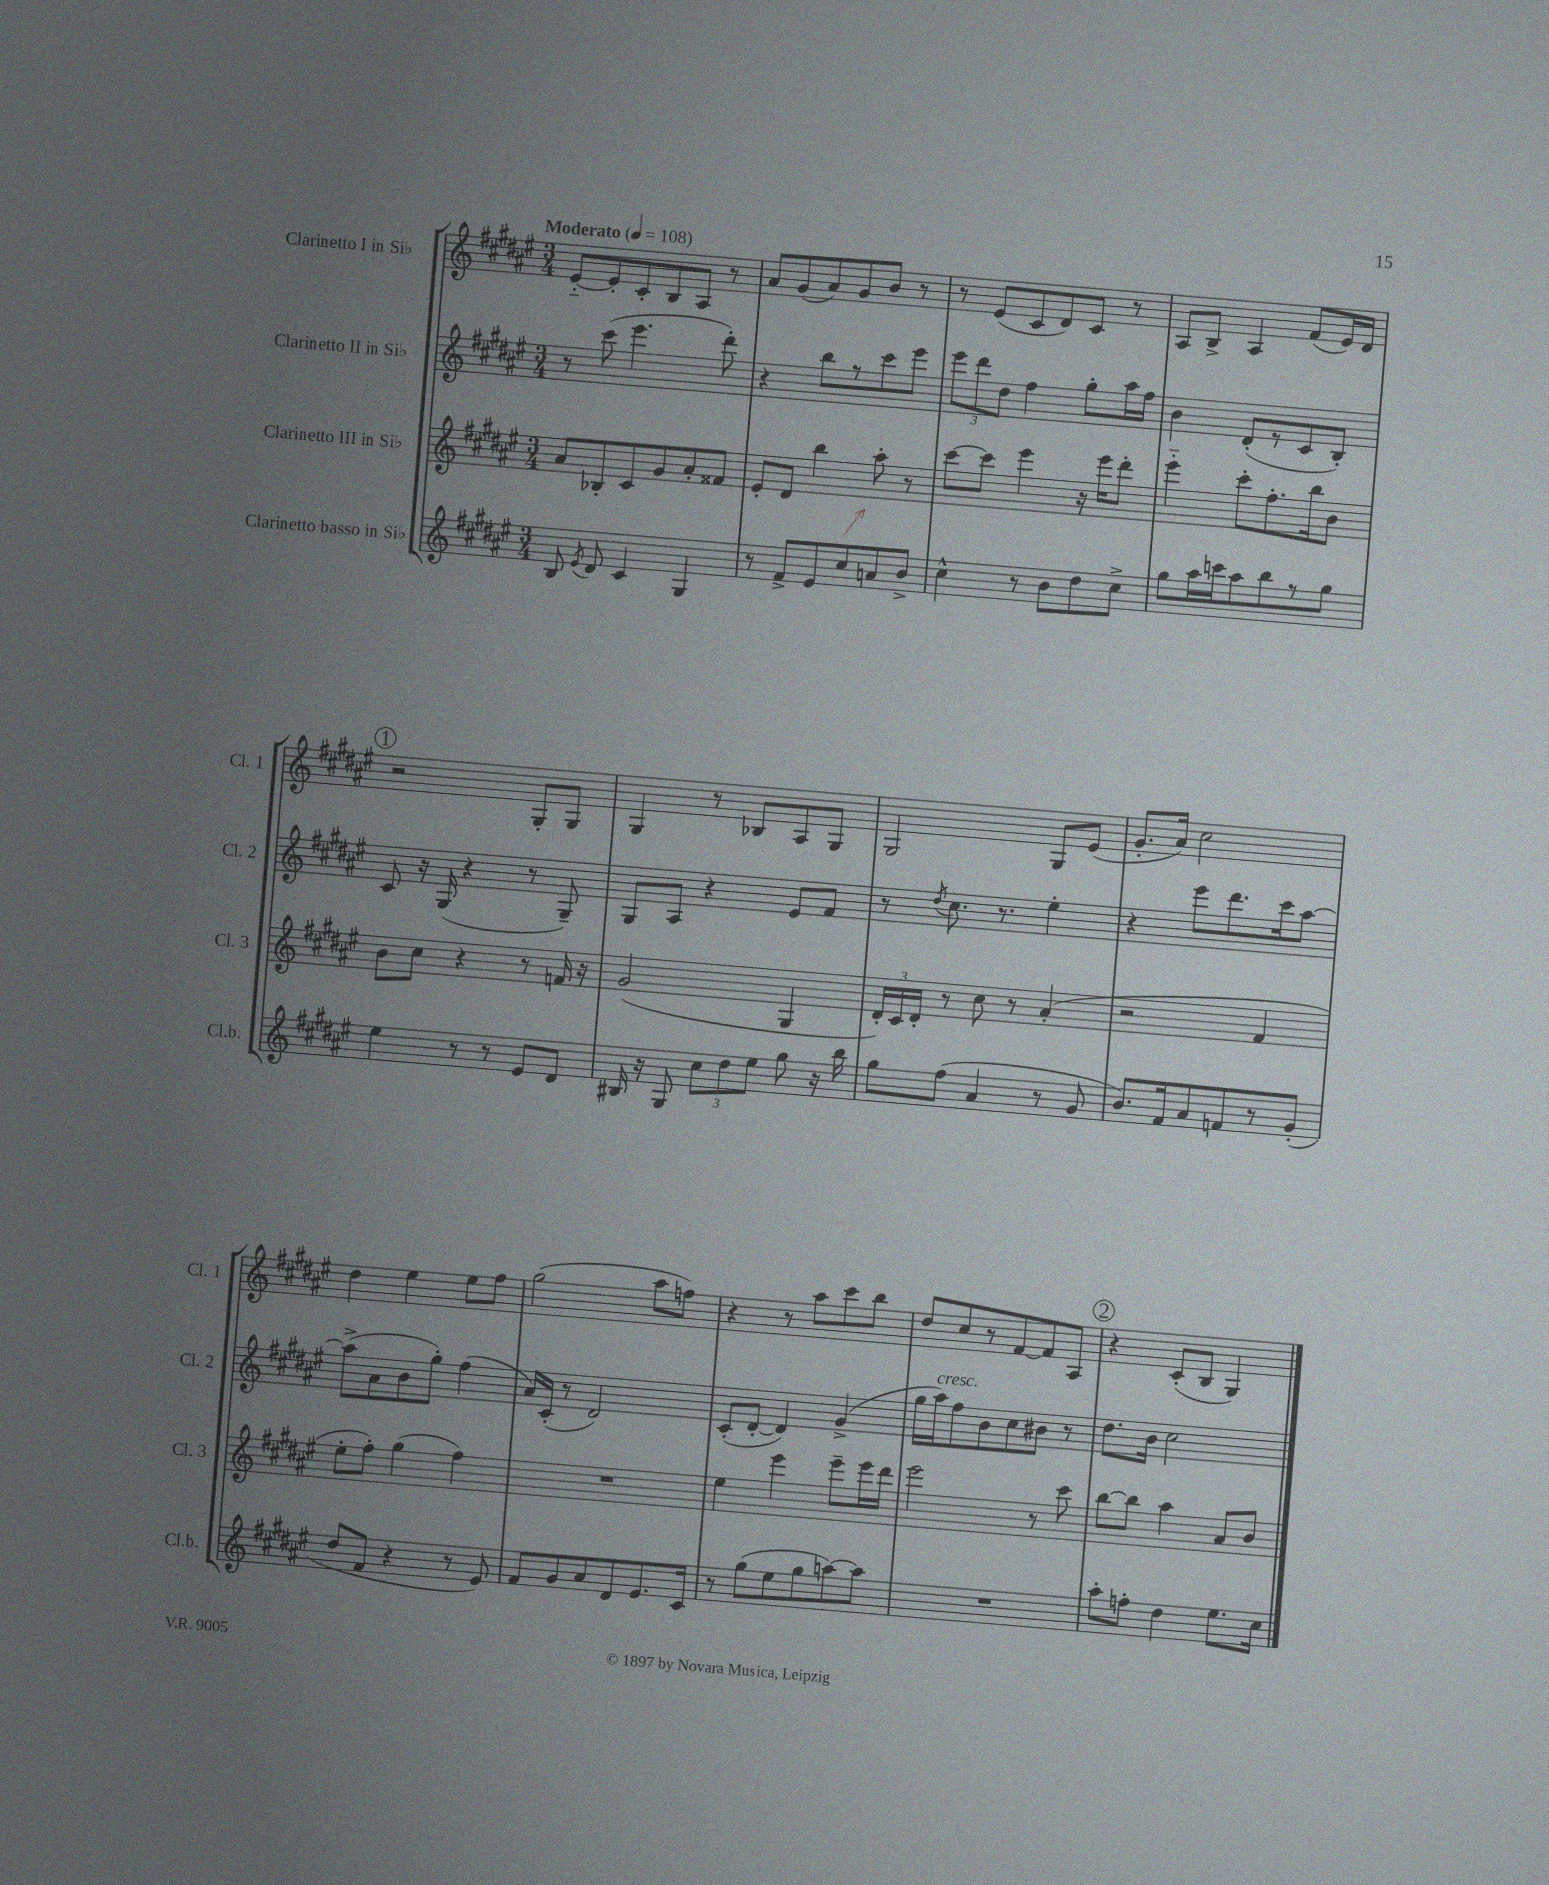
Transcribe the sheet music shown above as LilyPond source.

<<
\new StaffGroup <<
\new Staff = "s0" \with { instrumentName = "Clarinetto I in Sib" shortInstrumentName = "Cl. 1" } {
    \clef treble \key fis \major \numericTimeSignature \time 3/4 \tempo "Moderato" 4 = 108
    \autoBeamOff eis'8[~-_ eis'8-. cis'8-. b8 ais8] r8 |
    ais'8[ gis'8( ais'8) gis'8 b'8] r8 |
    r8 eis'8[( cis'8 dis'8) cis'8] r8 |
    ais8[ b8]-> ais4 fis'8[( eis'16) dis'16] |
    \mark \markup { \circle "1" } r2 gis8[-. gis8] |
    gis4 r8 bes8[ ais8 gis8] |
    gis2 gis8[ eis'8]( |
    gis'8.[-. ais'16]) cis''2 |
    dis''4 eis''4 eis''8[ fis''8] |
    gis''2( ais''8[ f''8]) |
    r4 r8 ais''8[ cis'''8 b''8] |
    dis''8[ cis''8 r8 fis'8~ fis'8 ais8] |
    \mark \markup { \circle "2" } r4 cis'8[-.( b8] gis4) \bar "|." |
}
\new Staff = "s1" \with { instrumentName = "Clarinetto II in Sib" shortInstrumentName = "Cl. 2" } {
    \clef treble \key fis \major \numericTimeSignature \time 3/4
    \autoBeamOff r8 cis'''8( eis'''4. dis'''8-.) |
    r4 b''8[ r8 cis'''8 eis'''8] |
    \tuplet 3/2 { eis'''8[ dis'''8 dis''8] } fis''4 gis''8[-. ais''16 fis''16] |
    b'4 dis'8[-.( r8 cis'8 b8]-.) |
    \mark \markup { \circle "1" } cis'8 r16 gis16( r4 r8 gis8--) |
    gis8[ ais8] r4 eis'8[ fis'8] |
    r8 \acciaccatura { dis''8 } cis''8. r8. eis''4-. |
    r4 eis'''8[ dis'''8. cis'''16 ais''8]~ |
    ais''8[->( ais'8 b'8 gis''8]-.) fis''4( |
    ais'16[) cis'16]-.( r8 dis'2) |
    cis'8[-.( dis'8]~-. dis'4) gis'4->( |
    gis''16[ ais''16^\markup { \italic "cresc." }) fis''8 b'8 cis''8 bis'8] r8 |
    \mark \markup { \circle "2" } dis''8.[ b'16] cis''2 \bar "|." |
}
\new Staff = "s2" \with { instrumentName = "Clarinetto III in Sib" shortInstrumentName = "Cl. 3" } {
    \clef treble \key fis \major \numericTimeSignature \time 3/4
    \autoBeamOff ais'8[ bes8-. cis'8 gis'8 ais'8-. fisis'8] |
    eis'8[-. dis'8] b''4 ais''8-. r8 |
    cis'''8[~ cis'''8] eis'''4 r16 eis'''16[ dis'''8]-. |
    eis'''4-_ cis'''8[-. fis''8.-. b''16 b'8] |
    \mark \markup { \circle "1" } b'8[ cis''8] r4 r8 f'16 r16 |
    gis'2( gis4 |
    \tuplet 3/2 { dis'16[-.) cis'16 dis'16]-. } r8 cis''8 r8 ais'4-.( |
    r2 fis'4 |
    eis''8[-. fis''8]-.) gis''4( fis''4) |
    R2. |
    eis''4 eis'''4 eis'''8[-- eis'''16 dis'''16] |
    eis'''2 r8 cis'''8 |
    \mark \markup { \circle "2" } b''8[~ b''8] ais''4 ais'8[ b'8] \bar "|." |
}
\new Staff = "s3" \with { instrumentName = "Clarinetto basso in Sib" shortInstrumentName = "Cl.b." } {
    \clef treble \key fis \major \numericTimeSignature \time 3/4
    \autoBeamOff b8 \acciaccatura { eis'8 } dis'8 cis'4 gis4 |
    r8 fis'8[-> eis'8 cis''8 a'8 b'8]-> |
    cis''4-^ r8 b'8[ dis''8 cis''8]-> |
    gis''8[ ais''16 c'''16 ais''8 b''8 r8 gis''8] |
    \mark \markup { \circle "1" } eis''4 r8 r8 eis'8[ dis'8] |
    bis16 r16 gis8 \tuplet 3/2 { cis''8[ dis''8 eis''8] } gis''8 r16 b''16 |
    gis''8[ fis''8]( ais'4 r8 gis'8 |
    b'8.[) fis'16 ais'8 f'8 r8 gis'8]-.( |
    dis''8[ fis'8] r4 r8 eis'8) |
    fis'8[ gis'8 ais'8 dis'8 eis'8. cis'16] |
    r8 gis''8[( eis''8 gis''8 a''8~) a''8] |
    R2. |
    \mark \markup { \circle "2" } ais''8[-. f''8]-. dis''4 eis''8.[ cis''16] \bar "|." |
}
>>
>>
\layout { \context { \Score \remove "Bar_number_engraver" } }
